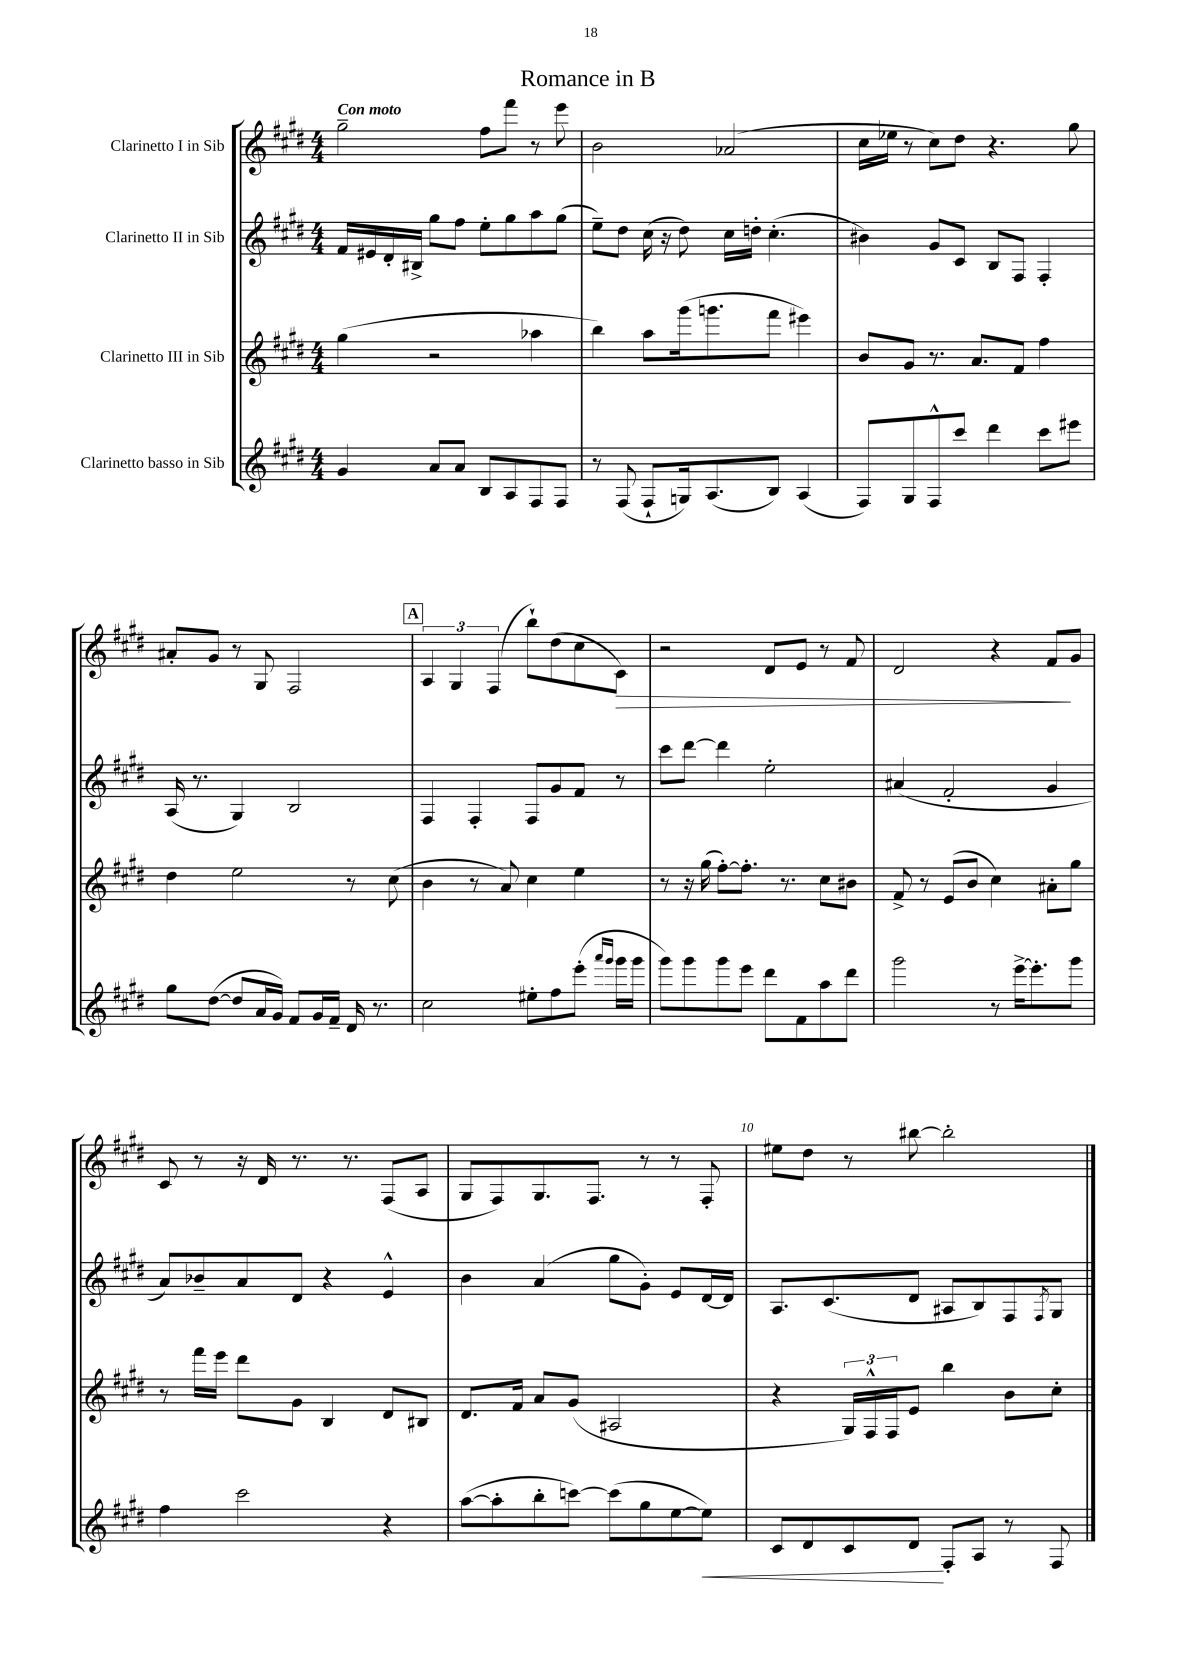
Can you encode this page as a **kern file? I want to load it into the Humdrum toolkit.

**kern	**dynam	**kern	**kern	**kern	**dynam
*part4	*part4	*part3	*part2	*part1	*part1
*staff4	*staff4	*staff3	*staff2	*staff1	*staff1
*I"Clarinetto basso in Sib	*	*I"Clarinetto III in Sib	*I"Clarinetto II in Sib	*I"Clarinetto I in Sib	*
*clefG2	*	*clefG2	*clefG2	*clefG2	*
*k[f#c#g#d#]	*	*k[f#c#g#d#]	*k[f#c#g#d#]	*k[f#c#g#d#]	*
*M4/4	*	*M4/4	*M4/4	*M4/4	*
=1	=1	=1	=1	=1	=1
!	!	!	!	!LO:TX:a:B:t=Con moto	!
4g#/	.	(4gg#\	16f#/LL	2gg#~\	.
.	.	.	16e#X/	.	.
.	.	.	16d#'/	.	.
.	.	.	16B#X^/JJ	.	.
8a/L	.	2r	8gg#\L	.	.
8a/J	.	.	8ff#\J	.	.
8B/L	.	.	8ee'\L	8ff#\L	.
8A/	.	.	8gg#\	8fff#\J	.
8F#/	.	4aa-X\	8aa\	8r	.
8F#/J	.	.	(8gg#\J	8eee\	.
=2	=2	=2	=2	=2	=2
8r	.	4bb\)	8ee~\L)	2b\	.
(8F#/	.	.	8dd#\J	.	.
8F#`/L	.	8aa\L	(16cc#\	.	.
.	.	.	16r	.	.
16Gn/k)	.	(16ggg#\k	8dd#\)	.	.
(8.A/	.	8.gggn\	.	.	.
.	.	.	16cc#\LL	(2a-X/	.
.	.	.	16ddn'\JJ	.	.
8B/J)	.	8fff#\J	(4.cc#'\	.	.
(4A/	.	4eee#X\)	.	.	.
=3	=3	=3	=3	=3	=3
8F#/L)	.	8b/L	4b#X\)	16cc#\LL	.
.	.	.	.	16ee-X\JJ	.
8G#/	.	8g#/J	.	8r	.
8F#^^/	.	8.r	8g#/L	8cc#\L)	.
8ccc#/J	.	.	8c#/J	8dd#\J	.
.	.	8.a/L	.	.	.
4ddd#\	.	.	8B/L	4.r	.
.	.	8f#/J	8F#/J	.	.
8ccc#\L	.	4ff#\	4F#'/	.	.
8eee#X\J	.	.	.	8gg#\	.
!!LO:LB:g=z
=4	=4	=4	=4	=4	=4
8gg#\L	.	4dd#\	(16A/	8a#X'/L	.
.	.	.	8.r	.	.
([8dd#\J	.	.	.	8g#/J	.
8dd#/L]	.	2ee\	4G#/)	8r	.
16a/L	.	.	.	8G#/	.
16g#/JJ)	.	.	.	.	.
8f#/L	.	.	2B/	2F#/	.
16g#/L	.	.	.	.	.
16f#~/JJ	.	.	.	.	.
16d#/	.	8r	.	.	.
8.r	.	.	.	.	.
.	.	(8cc#\	.	.	.
!!LO:REH:place=s1:t=A
=5	=5	=5	=5	=5	=5
2cc#\	.	4b\	4F#/	6A/	.
.	.	.	.	6G#/	.
.	.	8r	4F#'/	.	.
.	.	.	.	(6F#/	.
.	.	8a/)	.	.	.
8ee#X'\L	.	4cc#\	8F#/L	8bb`\L)	.
8ff#\	.	.	8g#/	(8dd#\	.
(8eee'\J	.	4ee\	8f#/J	8cc#\	.
16qqaaa/LL	.	.	.	.	.
16qqggg#/JJ	.	.	.	.	.
!	!	!	!	!	!LO:HP:b
16ggg#\LL	.	.	8r	8c#\J)	>
16ggg#\JJ	.	.	.	.	.
=6	=6	=6	=6	=6	=6
8ggg#\L)	.	8r	8ccc#\L	2r	.
8ggg#\	.	16r	[8ddd#\J	.	.
.	.	(16gg#\	.	.	.
8ggg#\	.	[8ff#'\L)	4ddd#\]	.	.
8eee\J	.	8.ff#'\J]	.	.	.
8ddd#\L	.	.	2ee'\	8d#/L	.
.	.	8.r	.	.	.
8f#\	.	.	.	8e/J	.
8aa\	.	8cc#\L	.	8r	.
8ddd#\J	.	8b#X\J	.	8f#/	.
=7	=7	=7	=7	=7	=7
2ggg#\	.	8f#^/	(4a#X/	2d#/	.
.	.	8r	.	.	.
.	.	(8e/L	2f#'/	.	.
.	.	8b/J	.	.	.
8r	.	4cc#\)	.	4r	.
[16eee^\KL	.	.	.	.	.
8.eee'\]	.	.	.	.	.
.	.	8a#X'\L	4g#/	8f#/L	.
8ggg#\J	.	8gg#\J	.	8g#/J	]
!!LO:LB:g=z
=8	=8	=8	=8	=8	=8
4ff#\	.	8r	8a/L)	8c#/	.
.	.	16fff#\LL	8b-X~/	8r	.
.	.	16eee\JJ	.	.	.
2ccc#\	.	8ddd#\L	8a/	16r	.
.	.	.	.	16d#/	.
.	.	8g#\J	8d#/J	8.r	.
.	.	4B/	4r	.	.
.	.	.	.	8.r	.
4r	.	8d#/L	4e^^/	(8F#/L	.
.	.	8B#X/J	.	8A/J	.
=9	=9	=9	=9	=9	=9
([8aa\L	.	8.d#/L	4b\	8G#/L	.
8aa'\]	.	.	.	8F#/)	.
.	.	16f#/Jk	.	.	.
8bb'\	.	8a/L	(4a/	8.G#/	.
[8cccn\J)	.	(8g#/J	.	.	.
.	.	.	.	8.F#/J	.
(8ccc\L]	.	2A#X/	8gg#\L	.	.
8gg#\	.	.	8g#'\J)	8r	.
[8ee\	.	.	8e/L	8r	.
!	!LO:HP:b	!	!	!	!
8ee\J])	<	.	[16d#/L	8F#'/	.
.	.	.	16d#/JJ]	.	.
=10	=10	=10	=10	=10	=10
8c#/L	.	4r	8.A/L	8ee#X\L	.
8d#/	.	.	.	8dd#\J	.
.	.	.	(8.c#/	.	.
8c#/	.	24G#/LL)	.	8r	.
.	.	24F#^^/	.	.	.
.	.	24F#/J	.	.	.
8d#/J	.	8e/J	8d#/J	[8bb#X\	.
8F#'/L	[	4bb\	8A#X/L	2bb#'\]	.
8A/J	.	.	8B/)	.	.
8r	.	8b\L	8F#/	.	.
.	.	.	8qF#/	.	.
8F#/	.	8cc#'\J	8G#/J	.	.
==	==	==	==	==	==
*-	*-	*-	*-	*-	*-
